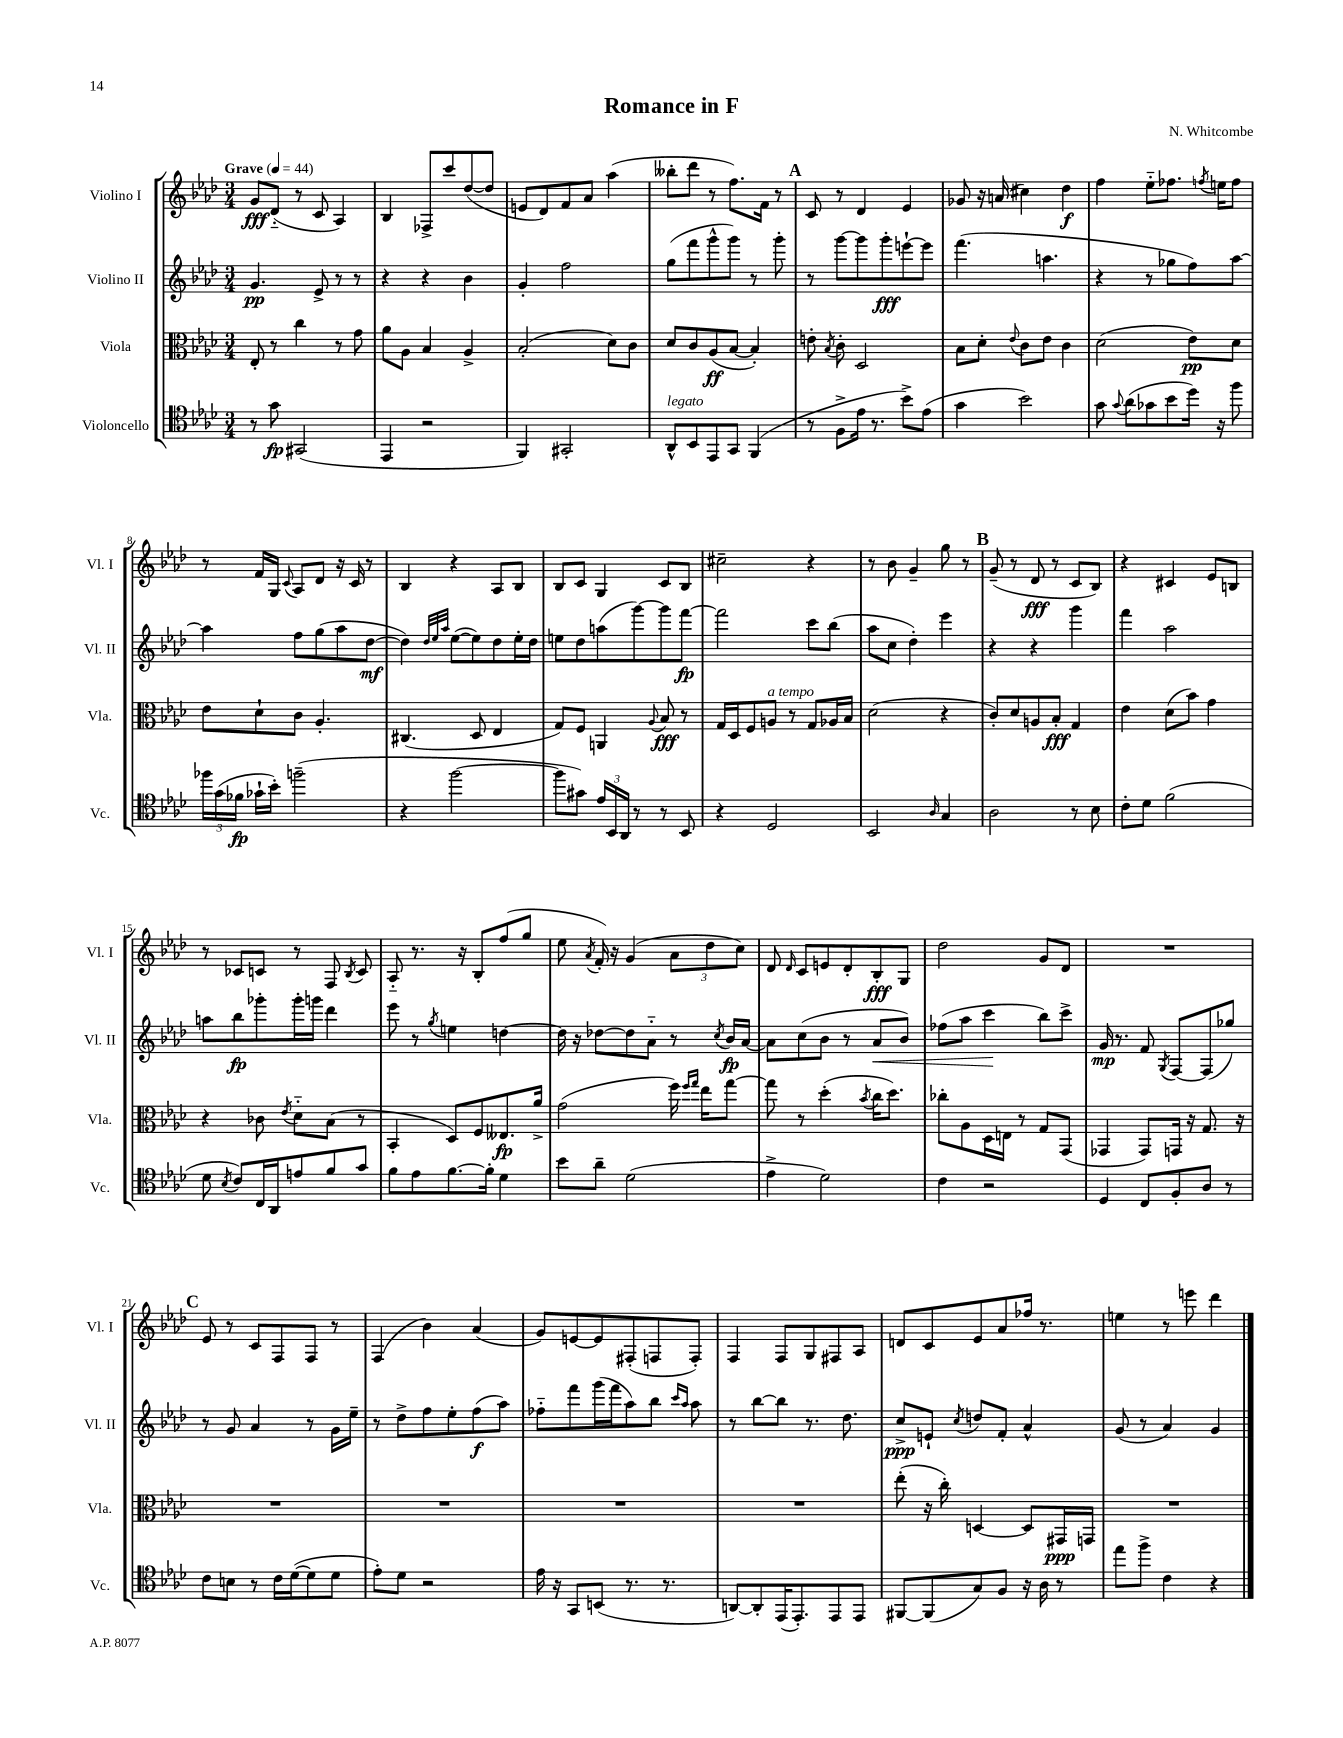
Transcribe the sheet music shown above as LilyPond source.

\header { title = "Romance in F" composer = "N. Whitcombe" }
<<
\new StaffGroup <<
\new Staff = "s0" \with { instrumentName = "Violino I" shortInstrumentName = "Vl. I" } {
    \clef treble \key aes \major \numericTimeSignature \time 3/4 \tempo "Grave" 4 = 44
    \autoBeamOff g'8[\fff des'8]-_( r8 c'8 aes4) |
    bes4 fes8[-> c'''8 des''8~( des''8] |
    e'8[ des'8) f'8 aes'8] aes''4( |
    beses''8[-. des'''8] r8 f''8.[) f'16] r8 |
    \mark \markup { \bold "A" } c'8 r8 des'4 ees'4 |
    ges'8 r16 a'16( cis''4) des''4\f |
    f''4 ees''8[-_ fes''8.] \acciaccatura { f''8 } e''16[ f''8] |
    r8 f'16[ g16] \appoggiatura { c'8 } aes8[ des'8] r16 c'16 r8 |
    bes4 r4 aes8[ bes8] |
    bes8[ c'8] g4 c'8[ bes8] |
    cis''2-- r4 |
    r8 bes'8 g'4-- g''8 r8 |
    \mark \markup { \bold "B" } g'8--( r8 des'8\fff r8 c'8[ bes8]) |
    r4 cis'4 ees'8[ b8] |
    r8 ces'8[ c'8] r8 f8 \acciaccatura { bes8 } c'8 |
    aes8-_ r8. r16 bes8[-. f''8( g''8] |
    ees''8 \acciaccatura { aes'8 } f'16-.) r16 g'4( \tuplet 3/2 { aes'8[ des''8 c''8]) } |
    des'8 \grace { des'16 } c'8[ e'8 des'8-. bes8-.\fff g8] |
    des''2 g'8[ des'8] |
    R2. |
    \mark \markup { \bold "C" } ees'8 r8 c'8[ f8 f8] r8 |
    f4( bes'4) aes'4( |
    g'8[) e'8~ e'8 fis8-.( f8 f8]-.) |
    f4 f8[ g8 fis8 aes8] |
    d'8[ c'8 ees'8 aes'8 fes''16] r8. |
    e''4 r8 e'''8 des'''4 \bar "|." |
}
\new Staff = "s1" \with { instrumentName = "Violino II" shortInstrumentName = "Vl. II" } {
    \clef treble \key aes \major \numericTimeSignature \time 3/4
    \autoBeamOff g'4.\pp ees'8-> r8 r8 |
    r4 r4 bes'4 |
    g'4-. f''2 |
    g''8[( f'''8 g'''8-^ g'''8]) r8 g'''8-. |
    \mark \markup { \bold "A" } r8 g'''8[~ g'''8 g'''8-.\fff e'''8~-! e'''8] |
    f'''4.( a''4. |
    r4 r8 ges''8[ f''8) aes''8]~ |
    aes''4 f''8[ g''8( aes''8 des''8]~\mf |
    des''4) \grace { des''32[ ees''32 aes''32] } ees''8[~( ees''8) des''8 ees''16-. des''16] |
    e''8[ des''8 a''8( g'''8~) g'''8 f'''8]~\fp |
    f'''2 c'''8[ bes''8]( |
    aes''8[ c''8] des''4-.) ees'''4 |
    \mark \markup { \bold "B" } r4 r4 g'''4 |
    f'''4 aes''2 |
    a''8[ bes''8\fp ges'''8-. ges'''16-. g'''16] des'''4 |
    ees'''8 r8 \acciaccatura { g''8 } e''4 d''4~ |
    d''16 r16 des''8[~ des''8 aes'8]-_ r8 \acciaccatura { c''8 } bes'16[\fp aes'16]~ |
    aes'8[ c''8( bes'8] r8 aes'8[\< bes'8]) |
    fes''8[( aes''8] c'''4\! bes''8[) c'''8]-> |
    g'16\mp r8. f'8 \acciaccatura { g8 } f8[~ f8( ges''8]) |
    \mark \markup { \bold "C" } r8 g'8 aes'4 r8 g'16[ ees''16]-- |
    r8 des''8[-> f''8 ees''8-. f''8\f( aes''8]) |
    fes''8[-_ f'''8 g'''16( f'''16 aes''8) bes''8] \grace { c'''16[ aes''16] } aes''8 |
    r8 bes''8[~ bes''8] r8. des''8. |
    c''8[->\ppp e'8]-! \acciaccatura { c''8 } d''8[ f'8]-. aes'4-^ |
    g'8( r8 aes'4) g'4 \bar "|." |
}
\new Staff = "s2" \with { instrumentName = "Viola" shortInstrumentName = "Vla." } {
    \clef alto \key aes \major \numericTimeSignature \time 3/4
    \autoBeamOff ees8-. r8 c''4 r8 g'8 |
    aes'8[ aes8] bes4 aes4-> |
    bes2-.( des'8[) c'8] |
    des'8[ c'8 aes8\ff( bes8]~ bes4-.) |
    \mark \markup { \bold "A" } e'8-. \acciaccatura { bes8 } c'8-. des2 |
    bes8[ des'8]-. \appoggiatura { ees'8 } c'8[ ees'8] c'4 |
    des'2( ees'8[\pp) des'8] |
    ees'8[ des'8-! c'8] aes4.-. |
    cis4.( des8 ees4 |
    g8[) f8] a,4 \appoggiatura { aes8 } bes8\fff r8 |
    g16[ des16 f8 a8]^\markup { \italic "a tempo" } r8 g8[ aes16 bes16] |
    des'2( r4 |
    \mark \markup { \bold "B" } c'8[-.) des'8 a8 bes8]-.\fff g4 |
    ees'4 des'8[( bes'8]) g'4 |
    r4 ces'8 \acciaccatura { ees'8 } des'8[-_ bes8]( r8 |
    bes,4-. des8[) f8 eeses8.\fp aes'16]-> |
    g'2( f''16) \grace { f''16[ g''16] } ees''16[ g''8]~ |
    g''8 r8 des''4-.( \acciaccatura { bes'8 } c''16[ des''8.]) |
    ces''8[-. aes8 des16 e16] r8 g8[ g,8]( |
    ges,4 ges,8[) g,16] r16 g8. r16 |
    \mark \markup { \bold "C" } R2. |
    R2. |
    R2. |
    R2. |
    ees''8-.( r16 c''16-.) d4~ d8[ gis,16\ppp g,16] |
    R2. \bar "|." |
}
\new Staff = "s3" \with { instrumentName = "Violoncello" shortInstrumentName = "Vc." } {
    \clef tenor \key aes \major \numericTimeSignature \time 3/4
    \autoBeamOff r8 g'8\fp gis,2( |
    ees,4 r2 |
    f,4) gis,2-. |
    aes,8[-^^\markup { \italic "legato" } bes,8 ees,8 g,8] f,4( |
    \mark \markup { \bold "A" } r8 f8[-> ees'16] r8. bes'8[->) ees'8]( |
    g'4 bes'2) |
    g'8 \appoggiatura { g'8 } aes'8[( ges'8 bes'8 des''16]) r16 f''8 |
    \tuplet 3/2 { fes''16[ g'16( fes'16]\fp } ges'16[-! bes'16]-.) f''2--( |
    r4 f''2~ |
    f''8[ gis'8]) \tuplet 3/2 { ees'16[ bes,16 aes,16] } r8 r8 bes,8 |
    r4 des2 |
    bes,2 \grace { aes16 } g4 |
    \mark \markup { \bold "B" } aes2 r8 bes8 |
    c'8[-. des'8] f'2( |
    des'8 \acciaccatura { bes8 } c'8[) c16 aes,16 e'8 f'8 g'8] |
    f'8[ ees'8 f'8.~ f'16]-. des'4 |
    bes'8[ aes'8]-- des'2( |
    ees'4-> des'2) |
    c'4 r2 |
    des4 c8[ f8-. aes8] r8 |
    \mark \markup { \bold "C" } c'8[ b8] r8 c'16[ des'16~( des'8 des'8] |
    ees'8[-.) des'8] r2 |
    ees'16 r16 g,8[ b,8]( r8. r8. |
    a,8[~) a,8-. ees,16( ees,8.-.) ees,8 ees,8] |
    fis,8[~ fis,8( g8) f8] r16 aes16 r8 |
    ees''8[ f''8]-> c'4 r4 \bar "|." |
}
>>
>>
